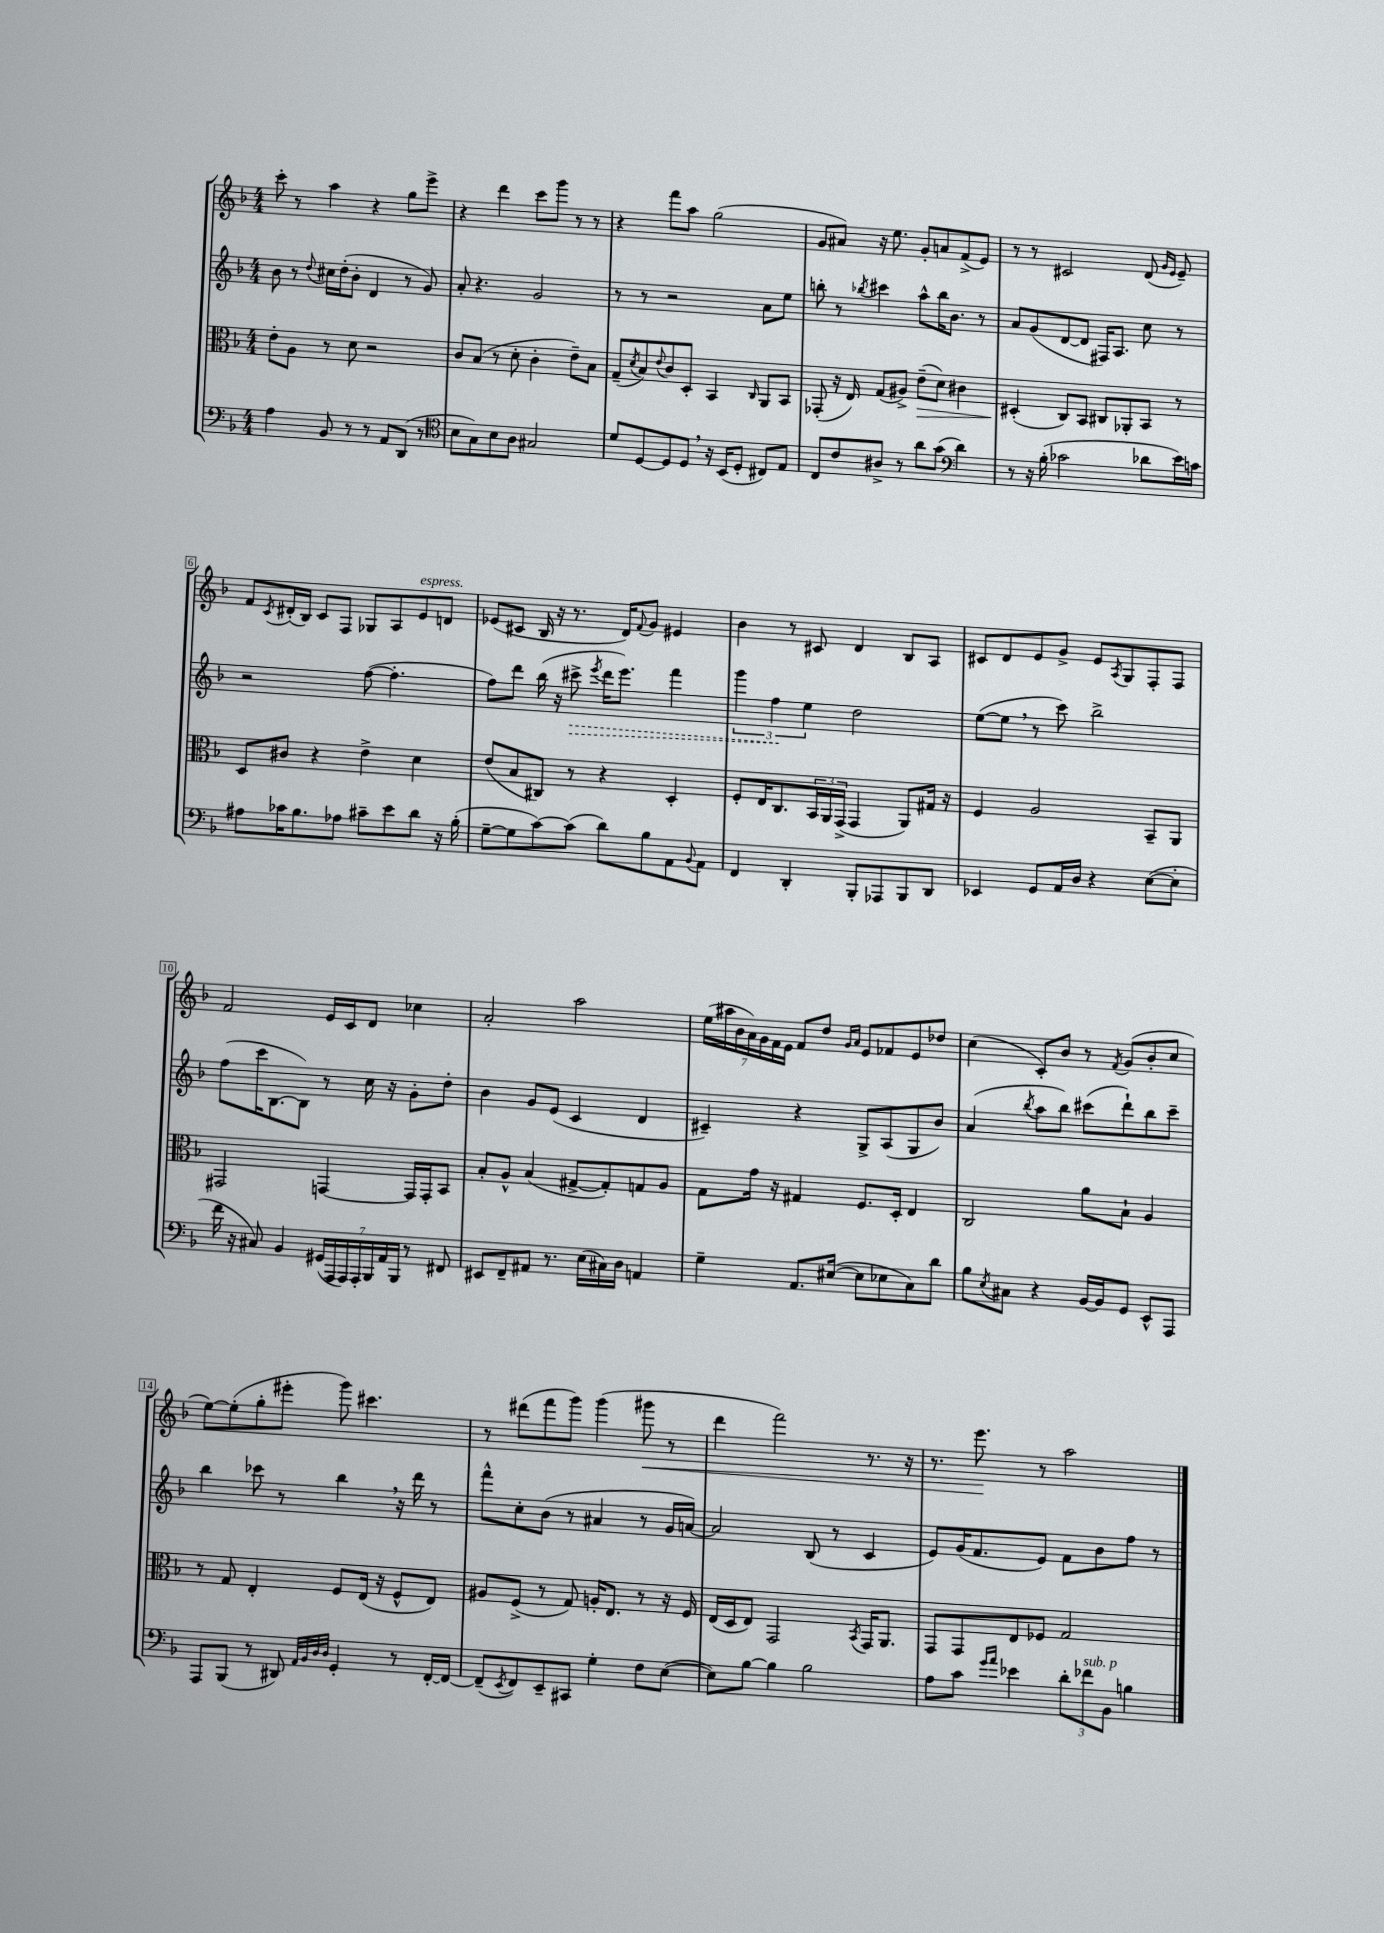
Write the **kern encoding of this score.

**kern	**kern	**kern	**kern
*staff4	*staff3	*staff2	*staff1
*clefF4	*clefC3	*clefG2	*clefG2
*k[b-]	*k[b-]	*k[b-]	*k[b-]
*M4/4	*M4/4	*M4/4	*M4/4
4A	8e'	8b-	8ccc'
.	8A	8r	8r
.	.	8qqdd	.
8BB-	8r	16cc#	4aa
.	.	(16dd'	.
8r	8d	8b-'	.
8r	2r	4d	4r
8AA	.	.	.
(8DD	.	8r	8gg
8r	.	8g)	8eee^
=	=	=	=
*clefC4	*	*	*
8B-	8c	8a'	4r
8G)	(8B-	4.r	.
8B-	8r	.	4ddd
8A	8d'	.	.
2G#	4c'	2g	8ccc
.	.	.	8ggg
.	8e~)	.	8r
.	8B-	.	8r
=	=	=	=
8d	(8G~	8r	4r
.	8qd	.	.
[8D	8B-)	8r	.
.	8qqe	.	.
8D]	8c	2r	8fff
8D	8D'	.	8aa
16r	4BB-	.	(2gg
(16BB-	.	.	.
8D'	.	.	.
.	16qqC	.	.
8C#)	8AA	8a	.
8E	8BB-	8ee	.
=	=	=	=
8C	(8GG-'	8bb'	8g
8c	16r	8r	8a#)
.	16E)	.	.
.	.	8qbb-	.
8A#^	(8G	4ccc#	16r
.	.	.	8.ee
8r	8A#^)	.	.
8a	(8e~	8aa^^	8g'
(8g	8d)	16bb-	8a
.	.	8.b-	.
*clefF4	*	*	*
4d)	4c#	.	(8f^
.	.	8r	8e)
=	=	=	=
8r	(4D#'	8a	8r
16r	.	(8g	8r
(16B-'	.	.	.
2c-	8C)	[8d	2c#
.	8BB-	8d]	.
.	8C#	16F#)	.
.	.	8.A	.
.	8AA-'	.	.
8d-	8BB-	8cc	(8d
.	.	.	16qqg
.	.	.	16qqe
16e)	8r	8r	8e~)
16c	.	.	.
=	=	=	=
8A#	8D	2r	8f
.	.	.	8qc
16c-	8c#	.	(16d#'
8.B-	.	.	16B-)
.	4r	.	8c
8A-	.	.	8F
8c#~	4e^	([8ff	8G-
8e	.	4.ff']	8A
8d	4d	.	8e
16r	.	.	8d
(16B-'	.	.	.
=	=	=	=
[8G~	(8e	8ff)	(8e-
8G]	8B-	8ddd	8c#
[8c)	8C#)	(16bb-	16B-
.	.	16r	16r
(8c]	8r	8ccc#^	8.r
.	.	8qeee	.
8d)	4r	16ddd	.
.	.	8.eee)	16d)
.	.	.	8qqf
8B-	.	.	8g
8AA	4D'	4fff	4e#
8qqBB-	.	.	.
8AA	.	.	.
=	=	=	=
4FF	8F'	6ggg	4b-
.	16E	.	.
.	.	6ff	.
.	8.C	.	.
4DD'	.	.	8r
.	.	6ee	.
.	24BB-	.	8c#
.	24AA	.	.
.	(24GG^	.	.
8BBB-'	4GG	2dd	4d
8AAA-	.	.	.
8BBB-	8AA)	.	8B-
8DD	16G#	.	8A
.	16r	.	.
=	=	=	=
4EE-	4F	([8ee	8c#
.	.	8ee]	8d
8GG	2A	8r	8e
16AA	.	8ccc)	8g^
16D	.	.	.
4r	.	2bb-^	8e
.	.	.	8qA
.	.	.	8G
([8E	8BB-~	.	8F'
8E']	8AA	.	8F
=	=	=	=
16f	2GG#	(8ff	2f
16r	.	.	.
8C#)	.	16ccc	.
.	.	[8.B-	.
4BB-	.	.	.
.	.	8B-])	.
(28GG#	[4GG	8r	16e
28AAA	.	.	.
.	.	.	16c
28AAA)	.	.	.
28AAA'	.	.	.
.	.	16cc	8d
28BBB-	.	.	.
28AA	.	.	.
.	.	16r	.
28BBB-	.	.	.
8r	16GG]	8g'	4cc-
.	16GG'	.	.
8FF#	8BB-	8dd'	.
=	=	=	=
8EE#	8B-'	4b-	2a'
8FF~	8A^^	.	.
8AA#	(4B-	8g	.
8.r	.	(8e	.
.	[8G#^	4c	2aa
(16E	.	.	.
16C#)	8G#'])	.	.
16D	.	.	.
4AA	8G	4d	.
.	8A	.	.
=	=	=	=
4G~	8G	4c#~)	(28ee
.	.	.	28aa#
.	.	.	28b-
.	.	.	28a)
.	16g	.	.
.	.	.	28g
.	.	.	28f
.	16r	.	.
.	.	.	28e
8.AA	4G#	4r	8f
.	.	.	8dd
([16E#	.	.	.
.	.	.	16qqg
.	.	.	16qqa
8E#]	8.F	8G^	8e
8E-	.	(8A	8f-
.	16D'	.	.
8C)	4E	8G	8e
8d	.	8b-)	8dd-
=	=	=	=
8B-	2C	(4a	(4cc
8qE	.	.	.
8C#	.	.	.
.	.	8qbb-	.
4r	.	8aa	8c')
.	.	8bb-)	8b-
[16BB-	8a	(8ccc#	8r
16BB-]	.	.	.
.	.	.	8qf
8GG	8B-`	8ddd`)	(8g
8EE^^	4A	8bb-	8b-'
8AAA	.	8ccc#~	8cc
=	=	=	=
8AAA	8r	4bb-	[8ee)
(8BBB-	8G	.	(8ee']
8r	4E'	8ccc-	8gg'
8DD#)	.	8r	8eee#'
32qqAA	.	.	.
32qqBB-	.	.	.
32qqD	.	.	.
32qqD	.	.	.
4GG'	8F	4bb-	8ggg)
.	(16E	.	4.ccc#
.	16r	.	.
8r	8F^^	16r	.
.	.	16ddd	.
[16FF'	8E)	8r	.
16FF_	.	.	.
=	=	=	=
(8FF~]	8A#	8fff^^	8r
8qEE	.	.	.
8FF)	(8F^	8cc'	(8ddd#
8EE~	8r	(8b-	8fff
8CC#	8G)	8r	8ggg)
4G'	16A'	4a#	(4ggg
.	8.E	.	.
8F	8r	8r	8ggg#
([8E	16r	16g	8r
.	16F	[16a)	.
=	=	=	=
8E])	(16E	2a]	4ddd
.	16D	.	.
[8B-	8E)	.	.
4B-]	2GG	.	2fff)
2B-	.	(8B-	.
.	.	8r	.
.	8qBB-	.	.
.	16GG	4c	8.r
.	8.AA	.	.
.	.	.	16r
=	=	=	=
8A	8GG	8e)	8.r
8c	8GG	(16g	.
.	.	8.f	8.eee
16qqg	.	.	.
16qqa	.	.	.
4e-	8E	.	.
.	8F-	8e)	8r
12d'	2G	8f	2aa
12f-	.	.	.
.	.	8b-	.
12BB-	.	.	.
4B	.	8ff	.
.	.	8r	.
==	==	==	==
*-	*-	*-	*-
